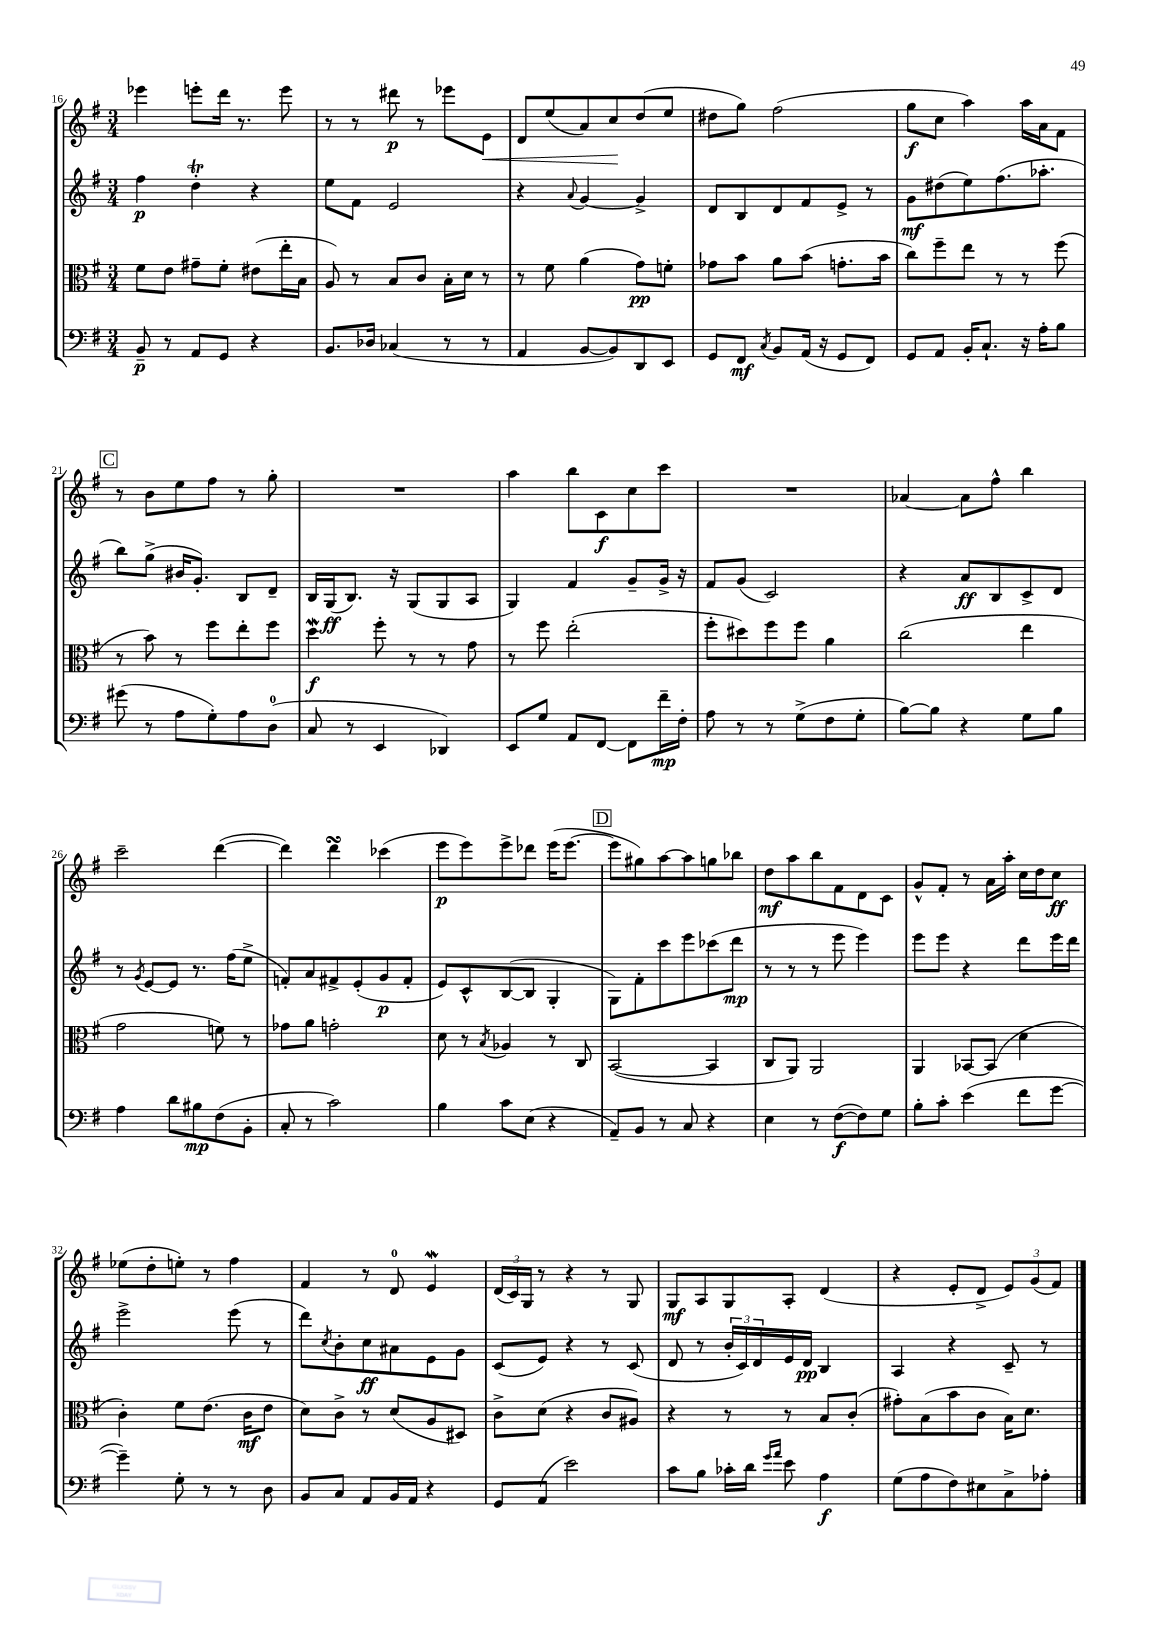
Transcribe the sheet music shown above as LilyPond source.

<<
\new StaffGroup <<
\new Staff = "s0" {
    \clef treble \key g \major \numericTimeSignature \time 3/4
    ees'''4 e'''8-. d'''16 r8. e'''8 |
    r8 r8 dis'''8\p r8 ees'''8 e'8\< |
    d'8 e''8( a'8) c''8\! d''8( e''8 |
    dis''8 g''8) fis''2( |
    g''8\f c''8 a''4) a''16 a'16 fis'8 |
    \mark \markup { \box "C" } r8 b'8 e''8 fis''8 r8 g''8-. |
    R2. |
    a''4 b''8 c'8\f c''8 c'''8 |
    R2. |
    aes'4~ aes'8 fis''8-^ b''4 |
    c'''2-- d'''4~( |
    d'''4) d'''4\turn ces'''4( |
    e'''8\p e'''8) e'''8-> des'''8 e'''16( e'''8.~ |
    \mark \markup { \box "D" } e'''8 gis''8) a''8~ a''8 g''8 bes''8 |
    d''8\mf a''8 b''8 fis'8 d'8 c'8 |
    g'8-^ fis'8-. r8 a'16 a''16-. c''16 d''16 c''8\ff |
    ees''8( d''8-. e''8-.) r8 fis''4 |
    fis'4 r8 d'8-0 e'4\mordent |
    \tuplet 3/2 { d'16( c'16) g16 } r8 r4 r8 g8 |
    g8\mf a8 g8 a8-. d'4( |
    r4 e'8-. d'8-> \tuplet 3/2 { e'8) g'8( fis'8) } \bar "|." |
}
\new Staff = "s1" {
    \clef treble \key g \major \numericTimeSignature \time 3/4
    fis''4\p d''4-.\trill r4 |
    e''8 fis'8 e'2 |
    r4 \appoggiatura { a'8 } g'4~ g'4-> |
    d'8 b8 d'8 fis'8 e'8-> r8 |
    g'8\mf dis''8( e''8) fis''8.( aes''8.-. |
    \mark \markup { \box "C" } b''8) g''8->( bis'16 g'8.-.) b8 d'8-- |
    b16 g16\ff( b8.) r16 g8( g8 a8 |
    g4) fis'4 g'8-- g'16-> r16 |
    fis'8 g'8( c'2) |
    r4 a'8\ff b8 c'8-> d'8 |
    r8 \acciaccatura { g'8 } e'8~ e'8 r8. fis''16( e''8-> |
    f'8-.) a'8 fis'8-> e'8-.( g'8\p fis'8-. |
    e'8) c'8-^ b8~( b8 g4-. |
    \mark \markup { \box "D" } g8) fis'8-. c'''8 e'''8 ces'''8( d'''8\mp |
    r8 r8 r8 e'''8 e'''4) |
    e'''8 e'''8 r4 d'''8 e'''16 d'''16 |
    e'''2-> e'''8( r8 |
    d'''8) \acciaccatura { c''8 } b'8-. c''8\ff ais'8 e'8 g'8 |
    c'8( e'8) r4 r8 c'8( |
    d'8 r8 \tuplet 3/2 { b'16-. c'16) d'16 } e'16 d'16\pp b4 |
    a4 r4 c'8-- r8 \bar "|." |
}
\new Staff = "s2" {
    \clef alto \key g \major \numericTimeSignature \time 3/4
    fis'8 e'8 gis'8-- fis'8-. eis'8( e''16-. b16 |
    a8) r8 b8 c'8 b16-. d'16 r8 |
    r8 fis'8 a'4( g'8\pp) f'8-. |
    ges'8 b'8 a'8 b'8( g'8.-. b'16 |
    c''8) fis''8-- e''8 r8 r8 fis''8( |
    \mark \markup { \box "C" } r8 b'8) r8 fis''8 e''8-. fis''8 |
    d''4\mordent\f fis''8-. r8 r8 g'8 |
    r8 fis''8 e''2-.( |
    fis''8-. dis''8) fis''8 fis''8 a'4 |
    c''2( e''4 |
    g'2 f'8) r8 |
    ges'8 a'8 g'2-. |
    d'8 r8 \acciaccatura { b8 } aes4 r8 c8 |
    \mark \markup { \box "D" } b,2~( b,4 |
    c8 a,8) a,2 |
    a,4 bes,8~ bes,8( d'4 |
    c'4-.) fis'8 e'8.( c'16\mf e'8 |
    d'8) c'8-> r8 d'8( a8 dis8) |
    c'8-> d'8( r4 c'8 ais8) |
    r4 r8 r8 b8 c'8-.( |
    gis'8-.) b8( b'8 c'8 b16) d'8. \bar "|." |
}
\new Staff = "s3" {
    \clef bass \key g \major \numericTimeSignature \time 3/4
    b,8--\p r8 a,8 g,8 r4 |
    b,8. des16 ces4( r8 r8 |
    a,4 b,8~ b,8) d,8 e,8 |
    g,8 fis,8\mf \acciaccatura { c8 } b,8 a,16( r16 g,8 fis,8) |
    g,8 a,8 b,16-. c8.-! r16 a16-. b8 |
    \mark \markup { \box "C" } gis'8( r8 a8 g8-.) a8 d8-0( |
    c8 r8 e,4 des,4) |
    e,8 g8 a,8 fis,8~ fis,8 fis'16--\mp fis16-. |
    a8 r8 r8 g8->( fis8 g8-. |
    b8~) b8 r4 g8 b8 |
    a4 d'8 bis8\mp fis8( b,8-. |
    c8-. r8 c'2) |
    b4 c'8 e8( r4 |
    \mark \markup { \box "D" } a,8--) b,8 r8 c8 r4 |
    e4 r8 fis8~\f( fis8) g8 |
    b8-. c'8-. e'4( fis'8 g'8~ |
    g'4--) g8-. r8 r8 d8 |
    b,8 c8 a,8 b,16 a,16 r4 |
    g,8 a,8( e'2) |
    c'8 b8 ces'16-. d'16 \grace { g'16 a'16 } e'8 a4\f |
    g8( a8 fis8) eis8 c8-> aes8-. \bar "|." |
}
>>
>>
\layout { \context { \Score currentBarNumber = #16 } }
